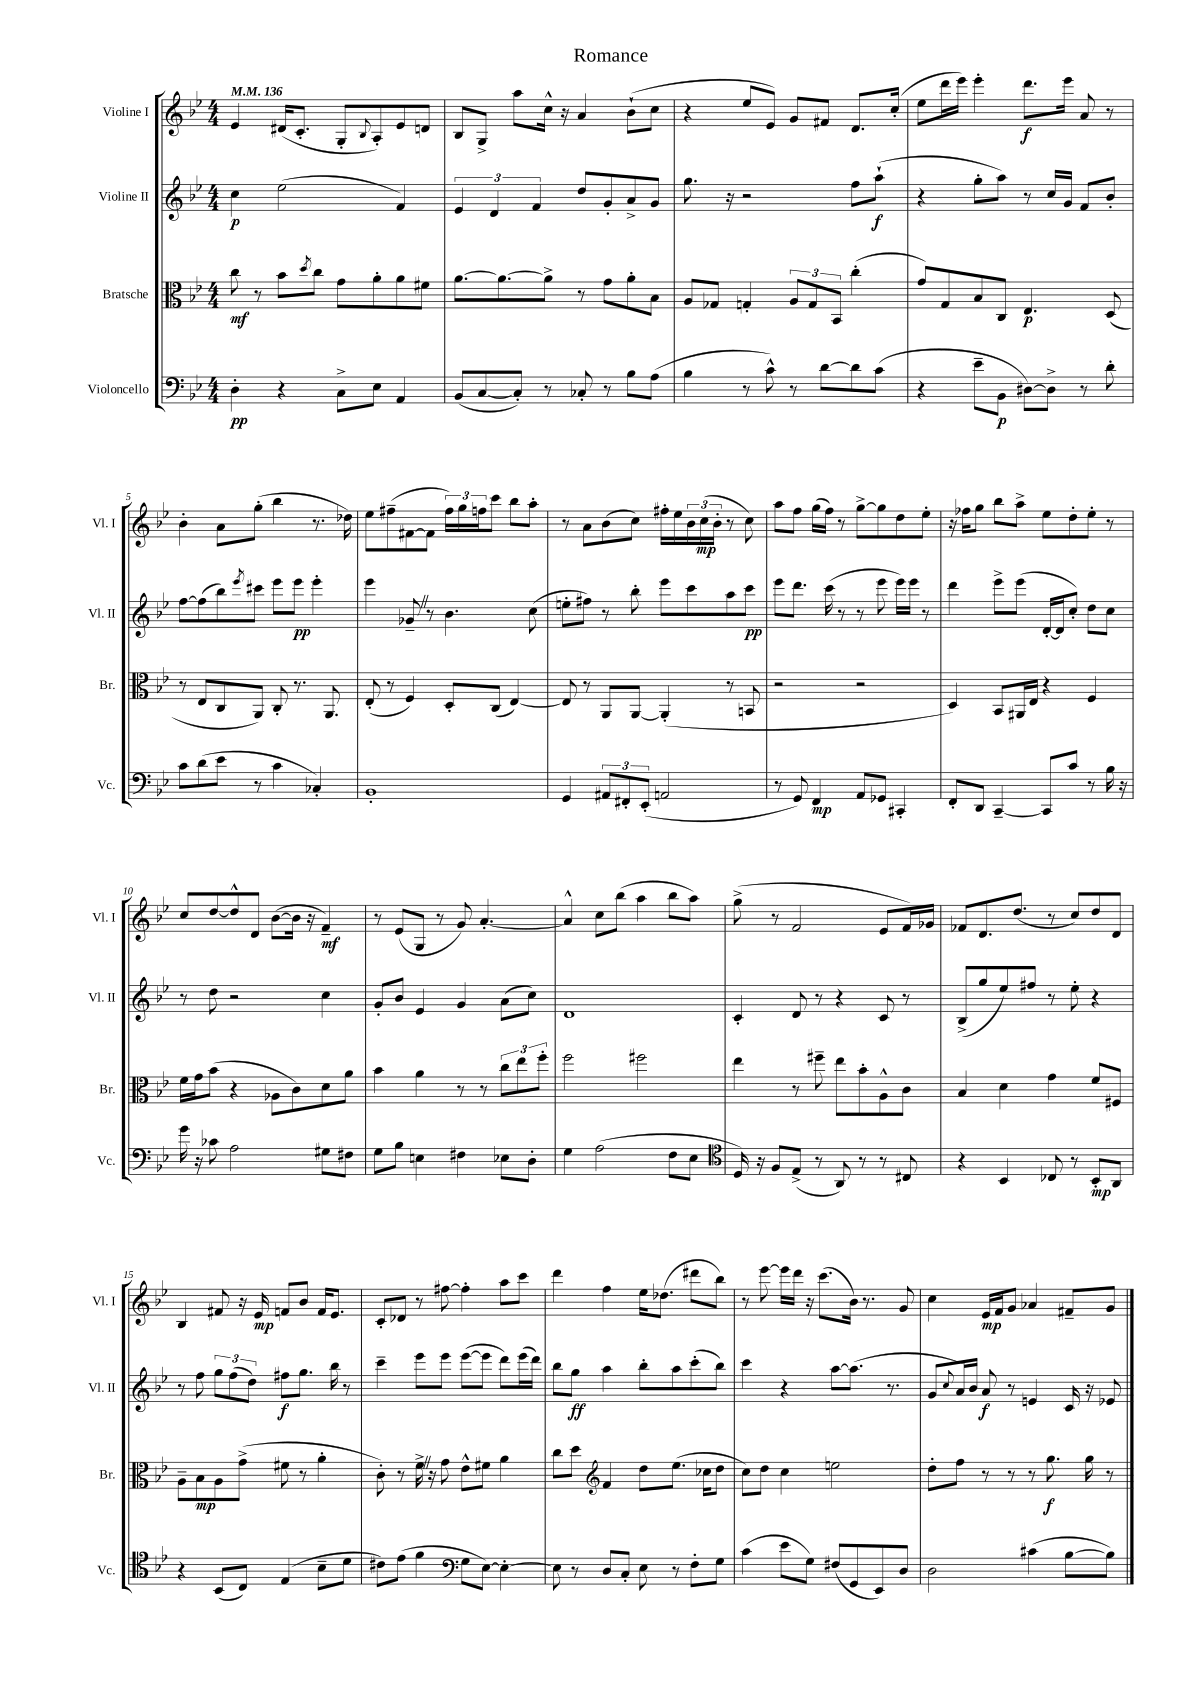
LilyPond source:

\header { title = "Romance" }
<<
\new StaffGroup <<
\new Staff = "s0" \with { instrumentName = "Violine I" shortInstrumentName = "Vl. I" } {
    \clef treble \key bes \major \numericTimeSignature \time 4/4 \tempo 4 = 136
    ees'4 dis'16( c'8.-. g8-. \appoggiatura { bes8 } a8-.) ees'8 d'8 |
    bes8 g8-> a''8 c''16-^ r16 a'4 bes'8-!( c''8 |
    r4 ees''8 ees'8) g'8 fis'8 d'8. c''16-.( |
    ees''8 d'''16 ees'''16) ees'''4-. d'''8.\f ees'''16 a'8 r8 |
    bes'4-. a'8 g''8-.( bes''4 r8. des''16) |
    ees''8 fis''8--( fis'8~ fis'8 \tuplet 3/2 { fis''16) g''16 f''16 } c'''8 bes''8 a''8-. |
    r8 a'8 bes'8( c''8) fis''16-. ees''16 \tuplet 3/2 { bes'16 c''16\mp( bes'16-. } r8 c''8) |
    a''8 f''8 g''16( f''16) r8 g''8~-> g''8 d''8 ees''8-. |
    r16 fes''16 g''8 bes''8 a''8-> ees''8 d''8-. ees''8-. r8 |
    c''8 d''8~ d''8-^ d'8 bes'8~( bes'16 r16 f'4--\mf) |
    r8 ees'8( g8 r8 g'8) a'4.~-. |
    a'4-^ c''8 bes''8( a''4 bes''8 a''8) |
    g''8->( r8 f'2 ees'8 f'16) ges'16 |
    fes'8 d'8. d''8.( r8 c''8) d''8 d'8 |
    bes4 fis'8 r16 ees'16\mp f'8 bes'8 f'16 ees'8. |
    c'8-. des'8 r8 fis''8~ fis''4-. a''8 c'''8 |
    d'''4 f''4 ees''16 des''8.( dis'''8 bes''8) |
    r8 ees'''8~ ees'''16 d'''16 r16 c'''8.( bes'16) r8. g'8 |
    c''4 ees'16\mp f'16 g'8 aes'4 fis'8-- g'8 \bar "|." |
}
\new Staff = "s1" \with { instrumentName = "Violine II" shortInstrumentName = "Vl. II" } {
    \clef treble \key bes \major \numericTimeSignature \time 4/4
    c''4\p ees''2( f'4) |
    \tuplet 3/2 { ees'4 d'4 f'4 } d''8 g'8-. a'8-> g'8 |
    g''8. r16 r2 f''8 a''8-!\f( |
    r4 g''8-. a''8) r8 c''16 g'16 f'8 bes'8-. |
    f''8~ f''8( bes''8) \acciaccatura { ees'''8 } cis'''8 ees'''8 ees'''8\pp ees'''4-. |
    ees'''4 ges'8-- \once \override BreathingSign.text = \markup { \musicglyph "scripts.caesura.straight" } \breathe r8 bes'4. c''8( |
    e''8-. fis''8) r8 bes''8-. ees'''8 c'''8 a''8 c'''8\pp |
    ees'''8 d'''8. c'''16( r8 r8 ees'''8 ees'''16) ees'''16 r8 |
    d'''4 ees'''8-> ees'''8( d'16~-. d'16 c''8-.) d''8 c''8 |
    r8 d''8 r2 c''4 |
    g'8-. bes'8 ees'4 g'4 a'8( c''8) |
    d'1 |
    c'4-. d'8 r8 r4 c'8 r8 |
    bes8->( g''8 ees''8) fis''8 r8 ees''8-. r4 |
    r8 f''8 \tuplet 3/2 { g''8 f''8( d''8) } fis''8\f g''8. bes''16 r8 |
    c'''4-- ees'''8 ees'''8 ees'''8~( ees'''8 d'''8) ees'''16( d'''16) |
    bes''8 g''8\ff a''4 bes''8-. a''8 c'''8-.( bes''8) |
    c'''4 r4 a''8~ a''8.( r8. |
    g'8 \appoggiatura { c''8 } a'16) bes'16 a'8\f r8 e'4 c'16 r16 ees'8 \bar "|." |
}
\new Staff = "s2" \with { instrumentName = "Bratsche" shortInstrumentName = "Br." } {
    \clef alto \key bes \major \numericTimeSignature \time 4/4
    c''8\mf r8 bes'8 \acciaccatura { d''8 } c''8 g'8 a'8-. a'8 fis'8 |
    a'8.~ a'8.~ a'8-> r8 g'8 a'8-. bes8 |
    a8 ges8 g4-. \tuplet 3/2 { a8 g8 bes,8 } c''4-.( |
    g'8) g8 bes8 c8 ees4.\p d8( |
    r8 ees8 c8 a,8) c8-. r8. a,8. |
    ees8-.( r8 f4) d8-. c8( ees4~) |
    ees8 r8 a,8 a,8~ a,4-.( r8 b,8 |
    r2 r2 |
    d4) bes,8 ais,16 ees16 r4 f4 |
    f'16 g'16 bes'8( r4 aes8 c'8) d'8 a'8 |
    bes'4 a'4 r8 r8 \tuplet 3/2 { c''8 ees''8 f''8-. } |
    f''2 fis''2 |
    ees''4 r8 fis''8-- ees''8 bes'8-. a8-^ c'8 |
    bes4 d'4 g'4 f'8 fis8 |
    a8-- bes8\mp a8 g'8->( fis'8 r8 a'4-. |
    c'8-.) r8 f'16-> \once \override BreathingSign.text = \markup { \musicglyph "scripts.caesura.straight" } \breathe r16 g'8 ees'8-^ fis'8 a'4 |
    c''8 d''8 \clef treble f'4 d''8 ees''8.( ces''16 d''8 |
    c''8) d''8 c''4 e''2 |
    d''8-. f''8 r8 r8 r8 g''8.\f g''16 r8 \bar "|." |
}
\new Staff = "s3" \with { instrumentName = "Violoncello" shortInstrumentName = "Vc." } {
    \clef bass \key bes \major \numericTimeSignature \time 4/4
    d4-.\pp r4 c8-> ees8 a,4 |
    bes,8( c8~ c8-.) r8 ces8-. r8 bes8 a8( |
    bes4 r8 c'8-^) r8 d'8~ d'8 c'8( |
    r4 ees'8-- bes,8\p dis8~) dis8-> r8 d'8-. |
    c'8 d'8( ees'8 r8 c'4 ces4-.) |
    bes,1-. |
    g,4 \tuplet 3/2 { ais,8 fis,8-. ees,8-.( } a,2 |
    r8 g,8) f,4\mp a,8 ges,8 cis,4-. |
    f,8-. d,8 c,4~-- c,8 c'8 r8 bes16 r16 |
    g'16 r16 ces'8 a2 gis8 fis8 |
    g8 bes8 e4 fis4 ees8 d8-. |
    g4 a2( f8 ees8 |
    \clef tenor d16) r16 f8 ees8->( r8 a,8) r8 r8 cis8 |
    r4 bes,4 ces8 r8 bes,8-.\mp a,8 |
    r4 bes,8( c8) ees4( bes8-- d'8 |
    cis'8) ees'8( f'4 \clef bass g8 ees8~) ees4~-. |
    ees8 r8 d8 c8-. ees8 r8 f8-. g8 |
    c'4( ees'8 g8) fis8( g,8 ees,8) d8 |
    d2 cis'4( bes8~ bes8) \bar "|." |
}
>>
>>
